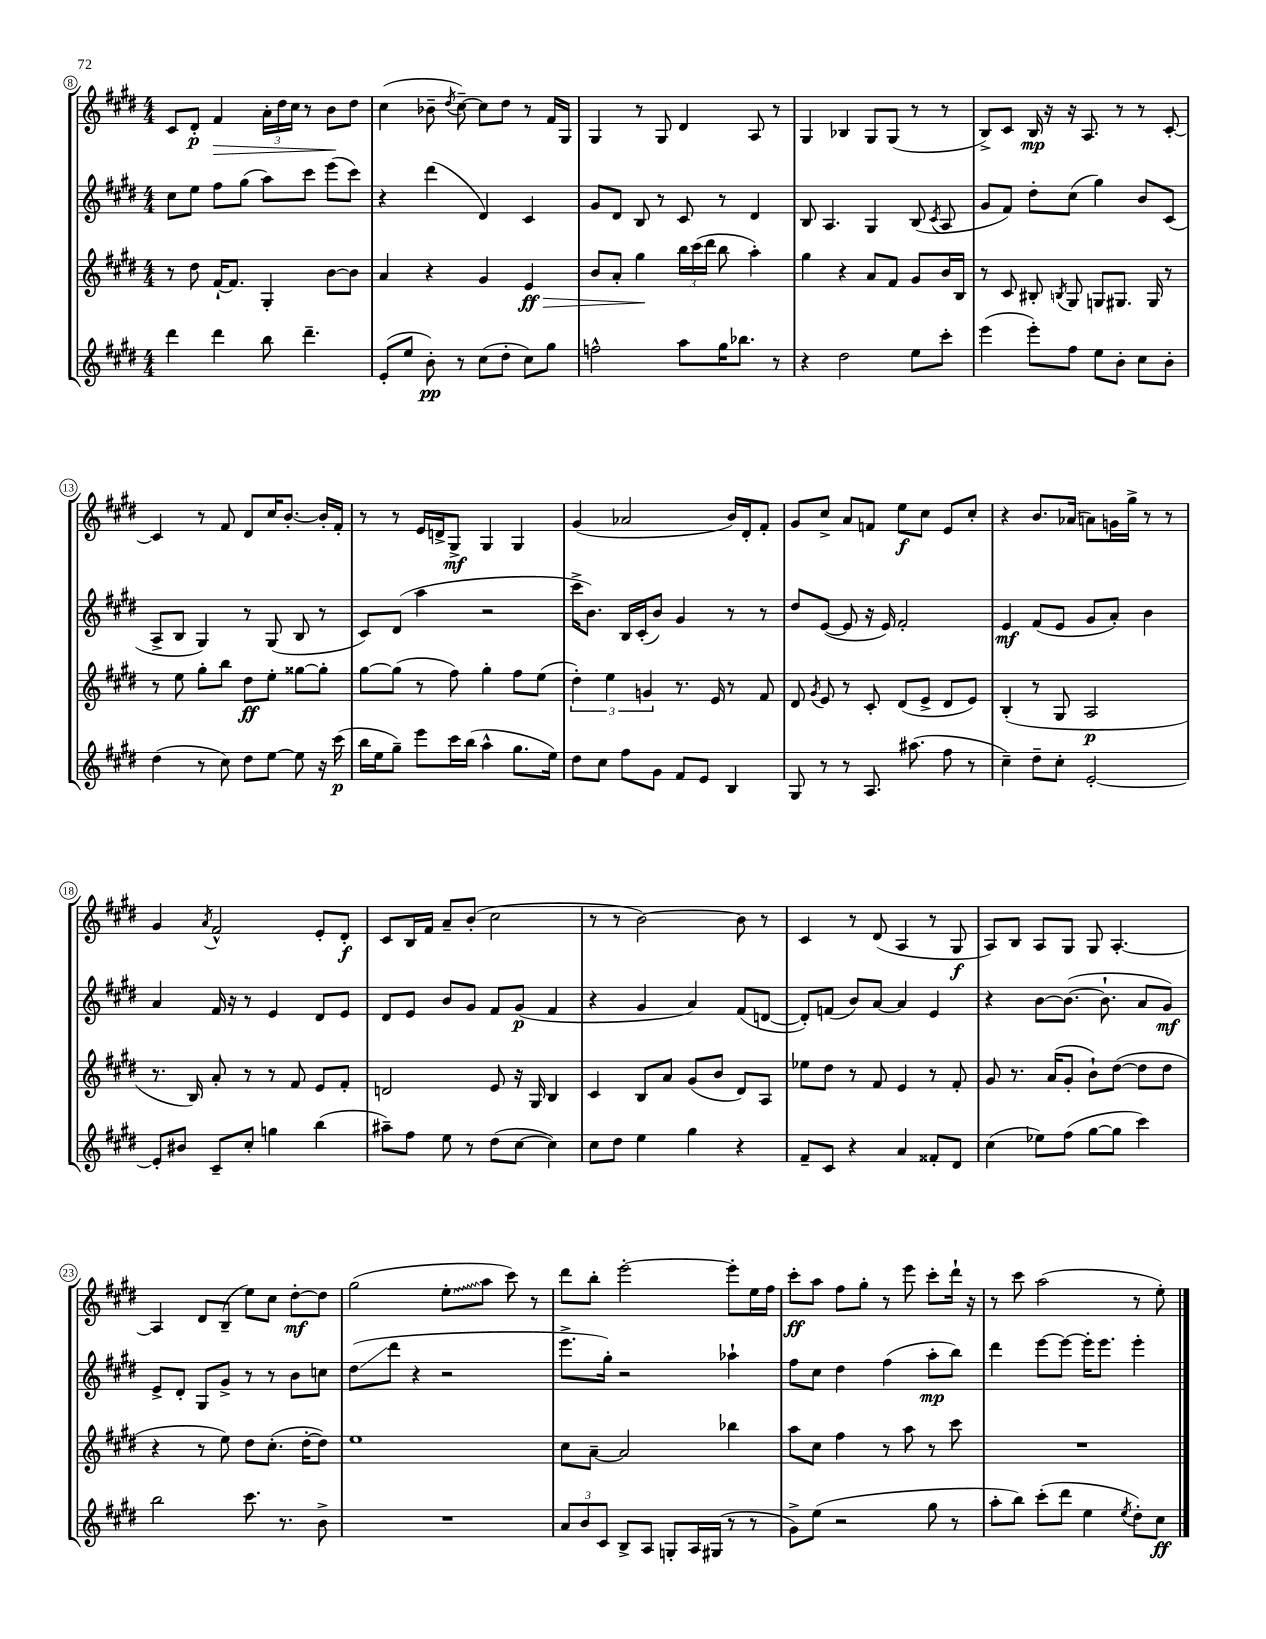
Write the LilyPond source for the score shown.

<<
\new StaffGroup <<
\new Staff = "s0" {
    \clef treble \key e \major \numericTimeSignature \time 4/4
    \autoBeamOff cis'8[ dis'8]-.\p fis'4\> \tuplet 3/2 { a'16[-. dis''16 cis''16] } r8 b'8[\! dis''8] |
    cis''4( bes'8-- \acciaccatura { dis''8 } cis''8~--) cis''8[ dis''8] r8 fis'16[ gis16] |
    gis4 r8 gis8 dis'4 a8 r8 |
    gis4 bes4 gis8[ gis8]( r8 r8 |
    b8[->) cis'8] b16\mp r16 r16 a8. r8 r8 cis'8~-. |
    cis'4 r8 fis'8 dis'8[ cis''16 b'8.]~-. b'16[-. fis'16]-. |
    r8 r8 e'16[ d'16-> gis8]->\mf gis4 gis4 |
    gis'4( aes'2 b'16[) dis'16-. fis'8]-. |
    gis'8[ cis''8]-> a'8[ f'8] e''8[\f cis''8] e'8[ cis''8]-. |
    r4 b'8.[ aes'16]( a'8[) g'16 gis''16]-> r8 r8 |
    gis'4 \acciaccatura { a'8 } fis'2-^ e'8[-. dis'8]-.\f |
    cis'8[ b16 fis'16] a'8[-- b'8]-.( cis''2 |
    r8 r8 b'2~) b'8 r8 |
    cis'4 r8 dis'8( a4 r8 gis8\f |
    a8[) b8] a8[ gis8] gis8 a4.~-. |
    a4 dis'8[ b8]--( e''8[) cis''8] dis''8[~-.\mf dis''8] |
    gis''2( \once \override Glissando.style = #'zigzag e''8[-.\glissando a''8] cis'''8) r8 |
    dis'''8[ b''8]-. e'''2~-. e'''8[-. e''16 fis''16] |
    cis'''8[-.\ff a''8] fis''8[ gis''8]-. r8 e'''8 cis'''8[-. dis'''16]-! r16 |
    r8 cis'''8 a''2( r8 e''8-.) \bar "|." |
}
\new Staff = "s1" {
    \clef treble \key e \major \numericTimeSignature \time 4/4
    \autoBeamOff cis''8[ e''8] fis''8[ gis''8]( a''8[) cis'''8] e'''8[( cis'''8]) |
    r4 dis'''4( dis'4) cis'4 |
    gis'8[ dis'8] b8 r8 cis'8 r8 dis'4 |
    b8 a4. gis4 b8( \acciaccatura { cis'8 } a8 |
    gis'8[ fis'8]) dis''8[-. cis''8]( gis''4) b'8[ cis'8]( |
    a8[-> b8] gis4) r8 gis8( b8 r8 |
    cis'8[) dis'8]( a''4 r2 |
    cis'''16[-> b'8.]) b16[ cis'16-.( b'8]) gis'4 r8 r8 |
    dis''8[ e'8]~( e'8 r16 e'16) fis'2-. |
    e'4\mf fis'8[( e'8] gis'8[ a'8]-.) b'4 |
    a'4 fis'16 r16 r8 e'4 dis'8[ e'8] |
    dis'8[ e'8] b'8[ gis'8] fis'8[ gis'8]\p( fis'4 |
    r4 gis'4 a'4) fis'8[( d'8]~ |
    d'8[-.) f'8]( b'8[) a'8]~ a'4 e'4 |
    r4 b'8[~ b'8.]~( b'8.-! a'8[ gis'8]\mf) |
    e'8[-> dis'8]-. gis8[ gis'8]-> r8 r8 b'8[ c''8] |
    dis''8[\glissando( dis'''8] r4 r2 |
    e'''8.[-> gis''16]-.) r2 aes''4-! |
    fis''8[ cis''8] dis''4 fis''4( a''8[-.\mp b''8]) |
    dis'''4 e'''8[~ e'''8]~ e'''16[-. e'''8.] e'''4-. \bar "|." |
}
\new Staff = "s2" {
    \clef treble \key e \major \numericTimeSignature \time 4/4
    \autoBeamOff r8 dis''8 fis'16[~-! fis'8.] gis4-. b'8[~ b'8] |
    a'4 r4 gis'4 e'4\ff\> |
    b'8[ a'8]-. gis''4\! \tuplet 3/2 { b''16[ cis'''16( dis'''16] } b''8 a''4-.) |
    gis''4 r4 a'8[ fis'8] gis'8[ b'16 b16] |
    r8 cis'8 bis8-. \acciaccatura { b8 } gis8 g8[ gis8.] gis16 r8 |
    r8 e''8 gis''8[-. b''8] dis''8[\ff e''8]-. gisis''8[~ gisis''8]-. |
    gis''8[~ gis''8]( r8 fis''8) gis''4-. fis''8[ e''8]( |
    \tuplet 3/2 { dis''4-.) e''4 g'4 } r8. e'16 r8 fis'8 |
    dis'8 \acciaccatura { gis'8 } e'8 r8 cis'8-. dis'8[( e'8]-> dis'8[ e'8]) |
    b4-.( r8 gis8 a2\p |
    r8. b16) a'8-. r8 r8 fis'8 e'8[ fis'8]-. |
    d'2 e'8 r16 gis16 b4 |
    cis'4 b8[ a'8] gis'8[( b'8] dis'8[) a8] |
    ees''8[ dis''8] r8 fis'8 e'4 r8 fis'8-. |
    gis'8 r8. a'16[( gis'8]-. b'8[-!) dis''8]~( dis''8[ dis''8] |
    r4 r8 e''8) dis''8[ cis''8.]-.( dis''16[~-. dis''8]) |
    e''1 |
    cis''8[ a'8]~-- a'2 bes''4 |
    a''8[ cis''8] fis''4 r8 a''8 r8 cis'''8 |
    R1 \bar "|." |
}
\new Staff = "s3" {
    \clef treble \key e \major \numericTimeSignature \time 4/4
    \autoBeamOff dis'''4 dis'''4 b''8 dis'''4.-- |
    e'8[-.( e''8] b'8-.\pp) r8 cis''8[( dis''8]-. cis''8[) gis''8] |
    f''2-^ a''8[ gis''16 bes''8.] r8 |
    r4 dis''2 e''8[ cis'''8]-. |
    e'''4( e'''8[-.) fis''8] e''8[ b'8]-. cis''8[ b'8]-. |
    dis''4( r8 cis''8) dis''8[ e''8]~ e''8 r16 cis'''16\p( |
    b''16[ e''16 gis''8]--) e'''8[ cis'''16 b''16]( a''4-^ gis''8.[ e''16]) |
    dis''8[ cis''8] fis''8[ gis'8] fis'8[ e'8] b4 |
    gis8 r8 r8 a8. ais''8.( fis''8 r8 |
    cis''4--) dis''8[-- cis''8]-. e'2~-. |
    e'8[-. bis'8] cis'8[-- cis''8]-. g''4 b''4( |
    ais''8[--) fis''8] e''8 r8 dis''8[( cis''8]~ cis''4) |
    cis''8[ dis''8] e''4 gis''4 r4 |
    fis'8[-- cis'8] r4 a'4 fisis'8[-. dis'8] |
    cis''4( ees''8[) fis''8]( gis''8[~ gis''8] cis'''4) |
    b''2 cis'''8. r8. b'8-> |
    R1 |
    \tuplet 3/2 { a'8[ b'8 cis'8] } b8[-> a8] g8[-. a16 gis16]( r8 r8 |
    gis'8[->) e''8]( r2 gis''8 r8 |
    a''8[-. b''8]) cis'''8[-.( dis'''8] e''4 \acciaccatura { e''8 } dis''8[-.) cis''8]\ff \bar "|." |
}
>>
>>
\layout { \context { \Score currentBarNumber = #8 \override BarNumber.stencil = #(make-stencil-circler 0.1 0.3 ly:text-interface::print) } }
